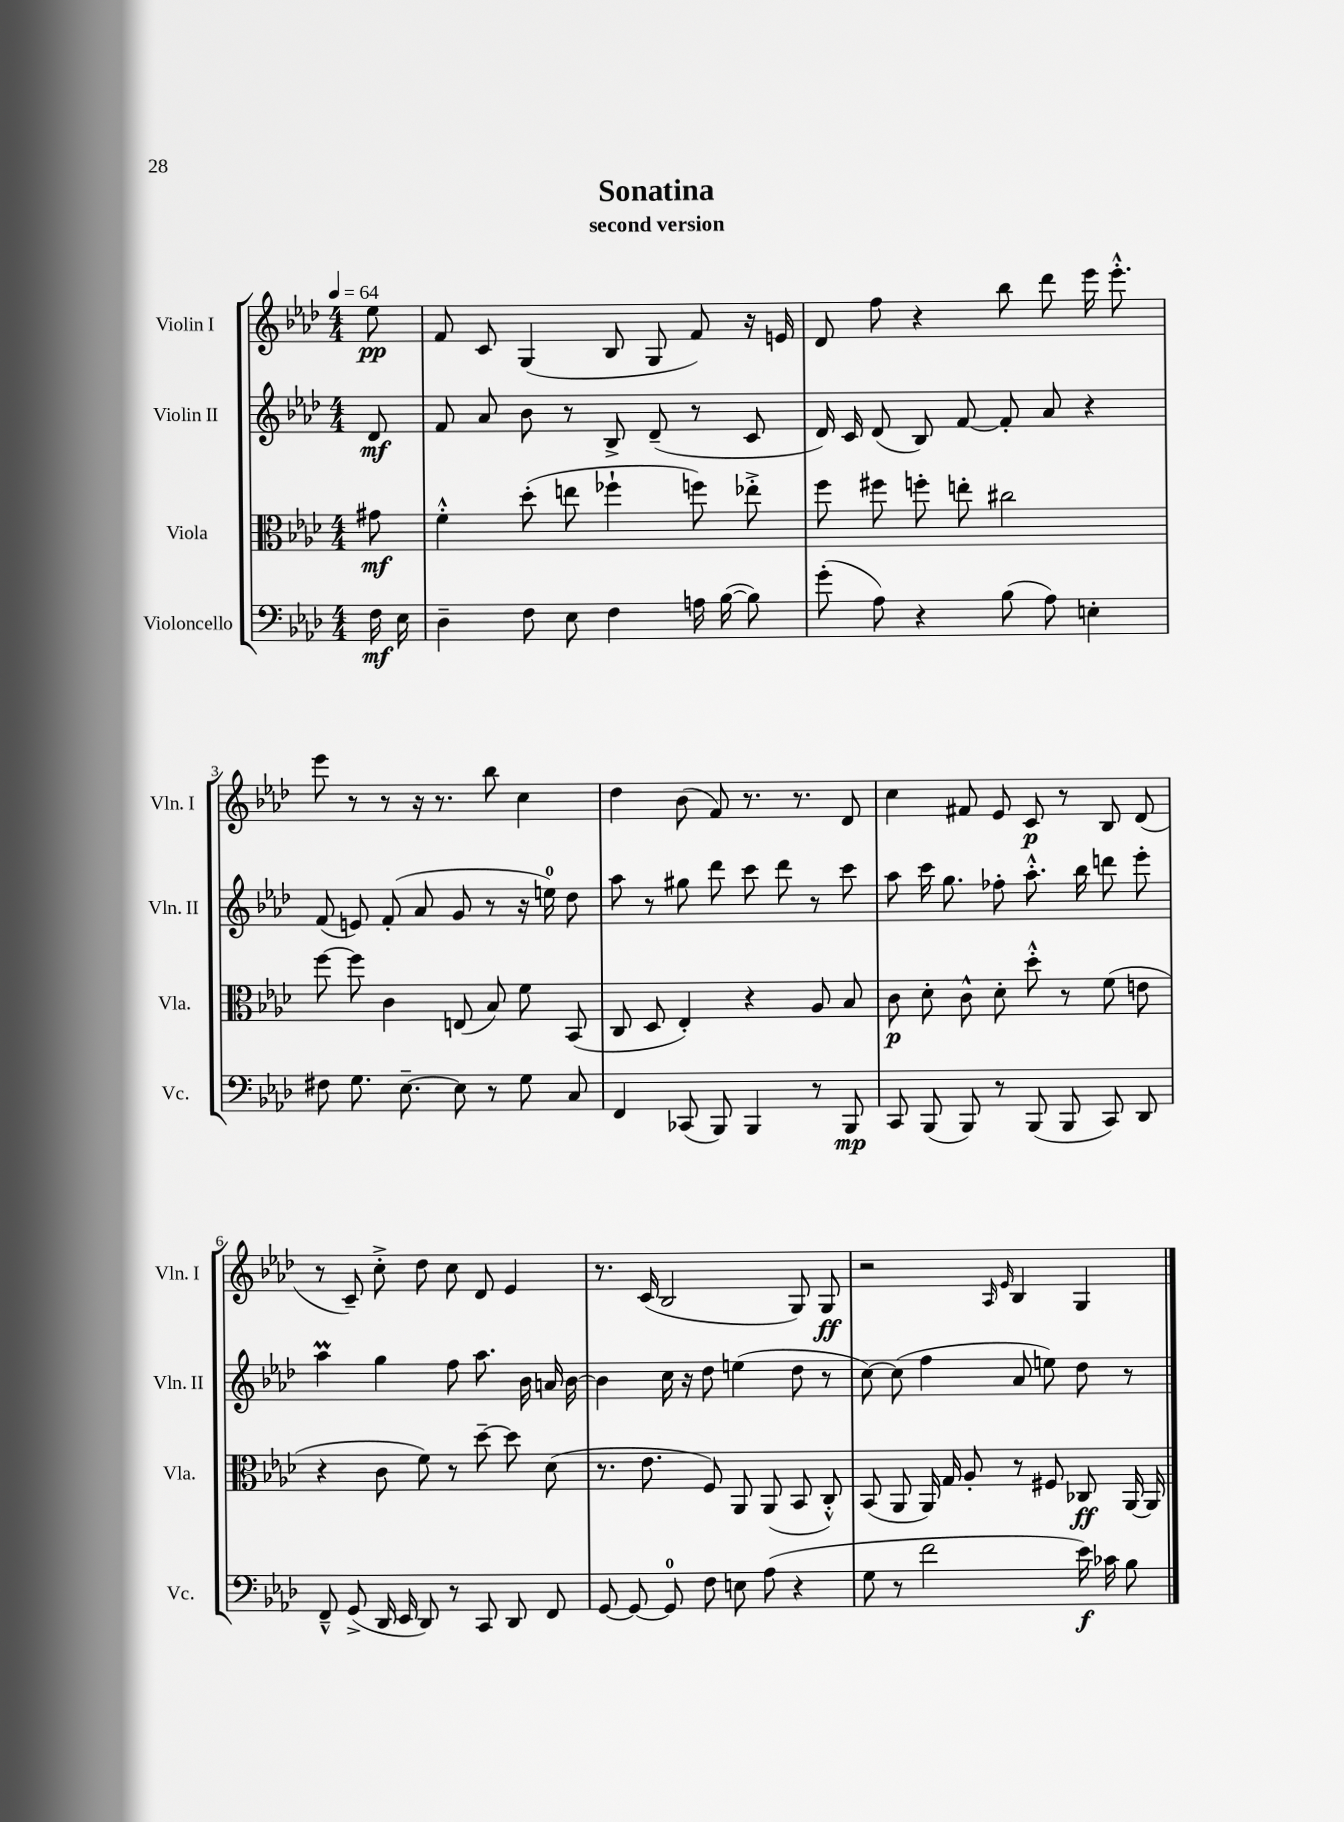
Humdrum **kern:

**kern	**kern	**kern	**kern
*staff4	*staff3	*staff2	*staff1
*clefF4	*clefC3	*clefG2	*clefG2
*k[b-e-a-d-]	*k[b-e-a-d-]	*k[b-e-a-d-]	*k[b-e-a-d-]
*M4/4	*M4/4	*M4/4	*M4/4
*MM64	*MM64	*MM64	*MM64
16F	8g#	8d-	8ee-
16E-	.	.	.
=	=	=	=
4D-~	4f'^^	8f	8f
.	.	8a-	8c
8F	(8dd-'	8b-	(4G
8E-	8ee	8r	.
4F	4ff-`	8B-^	8B-
.	.	(8d-~	8G
16A	8ff)	8r	8f)
([16B-	.	.	.
8B-])	8ee-'^	8c	16r
.	.	.	16e
=	=	=	=
(8g'	8ff	16d-)	8d-
.	.	16c	.
8A-)	8ff#	(8d-	8ff
4r	8ff'	8B-)	4r
.	8ee'	[8f	.
(8B-	2cc#	8f']	8bb-
8A-)	.	8a-	8ddd-
4E'	.	4r	16eee-
.	.	.	8.eee-'^^
=	=	=	=
8F#	[8ff	(8f	8eee-
8.G	8ff]	8e)	8r
.	4c	(8f'	8r
[8.E-~	.	.	.
.	.	8a-	16r
.	.	.	8.r
8E-]	(8E	8g	.
8r	8B-)	8r	8bb-
8G	8f	16r	4cc
.	.	16ee)	.
8C	(8BB-	8dd-	.
=	=	=	=
4FF	8C	8aa-	4dd-
.	8D-	8r	.
(8CC-	4E-')	8gg#	(8b-
8BBB-)	.	8ddd-	8f)
4BBB-	4r	8ccc	8.r
.	.	8ddd-	.
.	.	.	8.r
8r	8A-	8r	.
8BBB-	8B-	8ccc	8d-
=	=	=	=
8CC	8c	8aa-	4cc
(8BBB-	8d-'	16ccc	.
.	.	8.gg	.
8BBB-)	8c^^	.	8f#
8r	8d-'	8ff-'	8e-
(8BBB-	8dd-'^^	8.aa-'^^	8c
8BBB-	8r	.	8r
.	.	16bb-	.
8CC)	(8f	8ddd	8B-
8DD-	8e	8eee-'	(8d-
=	=	=	=
8FF~^^	4r	4aa-	8r
(8GG^	.	.	8c~)
16DD-	8c	4gg	8cc'^
16EE-	.	.	.
8DD-)	8f)	.	8dd-
8r	8r	8ff	8cc
8CC	[8dd-~	8.aa-	8d-
8DD-	8dd-]	.	4e-
.	.	16b-	.
8FF	(8d-	16a	.
.	.	[16b-	.
=	=	=	=
[8GG	8.r	4b-]	8.r
8GG_	.	.	.
.	8.e-	.	(16c
8GG]	.	16cc	2B-
.	.	16r	.
8F	8F)	8dd-	.
8E	8AA-	(4ee	.
(8A-	(8AA-	.	.
4r	8BB-	8dd-	8G)
.	8C'^^)	8r	8G
=	=	=	=
8G	(8BB-	[8cc)	2r
8r	8AA-	(8cc]	.
2f	16AA-)	4ff	.
.	16G	.	.
.	8A-'	.	.
.	.	.	16qqA-
.	.	.	16qqe-
.	8r	8a-	4B-
.	8F#	8ee)	.
16e-)	8C-	8dd-	4G
16c-	.	.	.
8B-	[16AA-	8r	.
.	16AA-]	.	.
==	==	==	==
*-	*-	*-	*-
